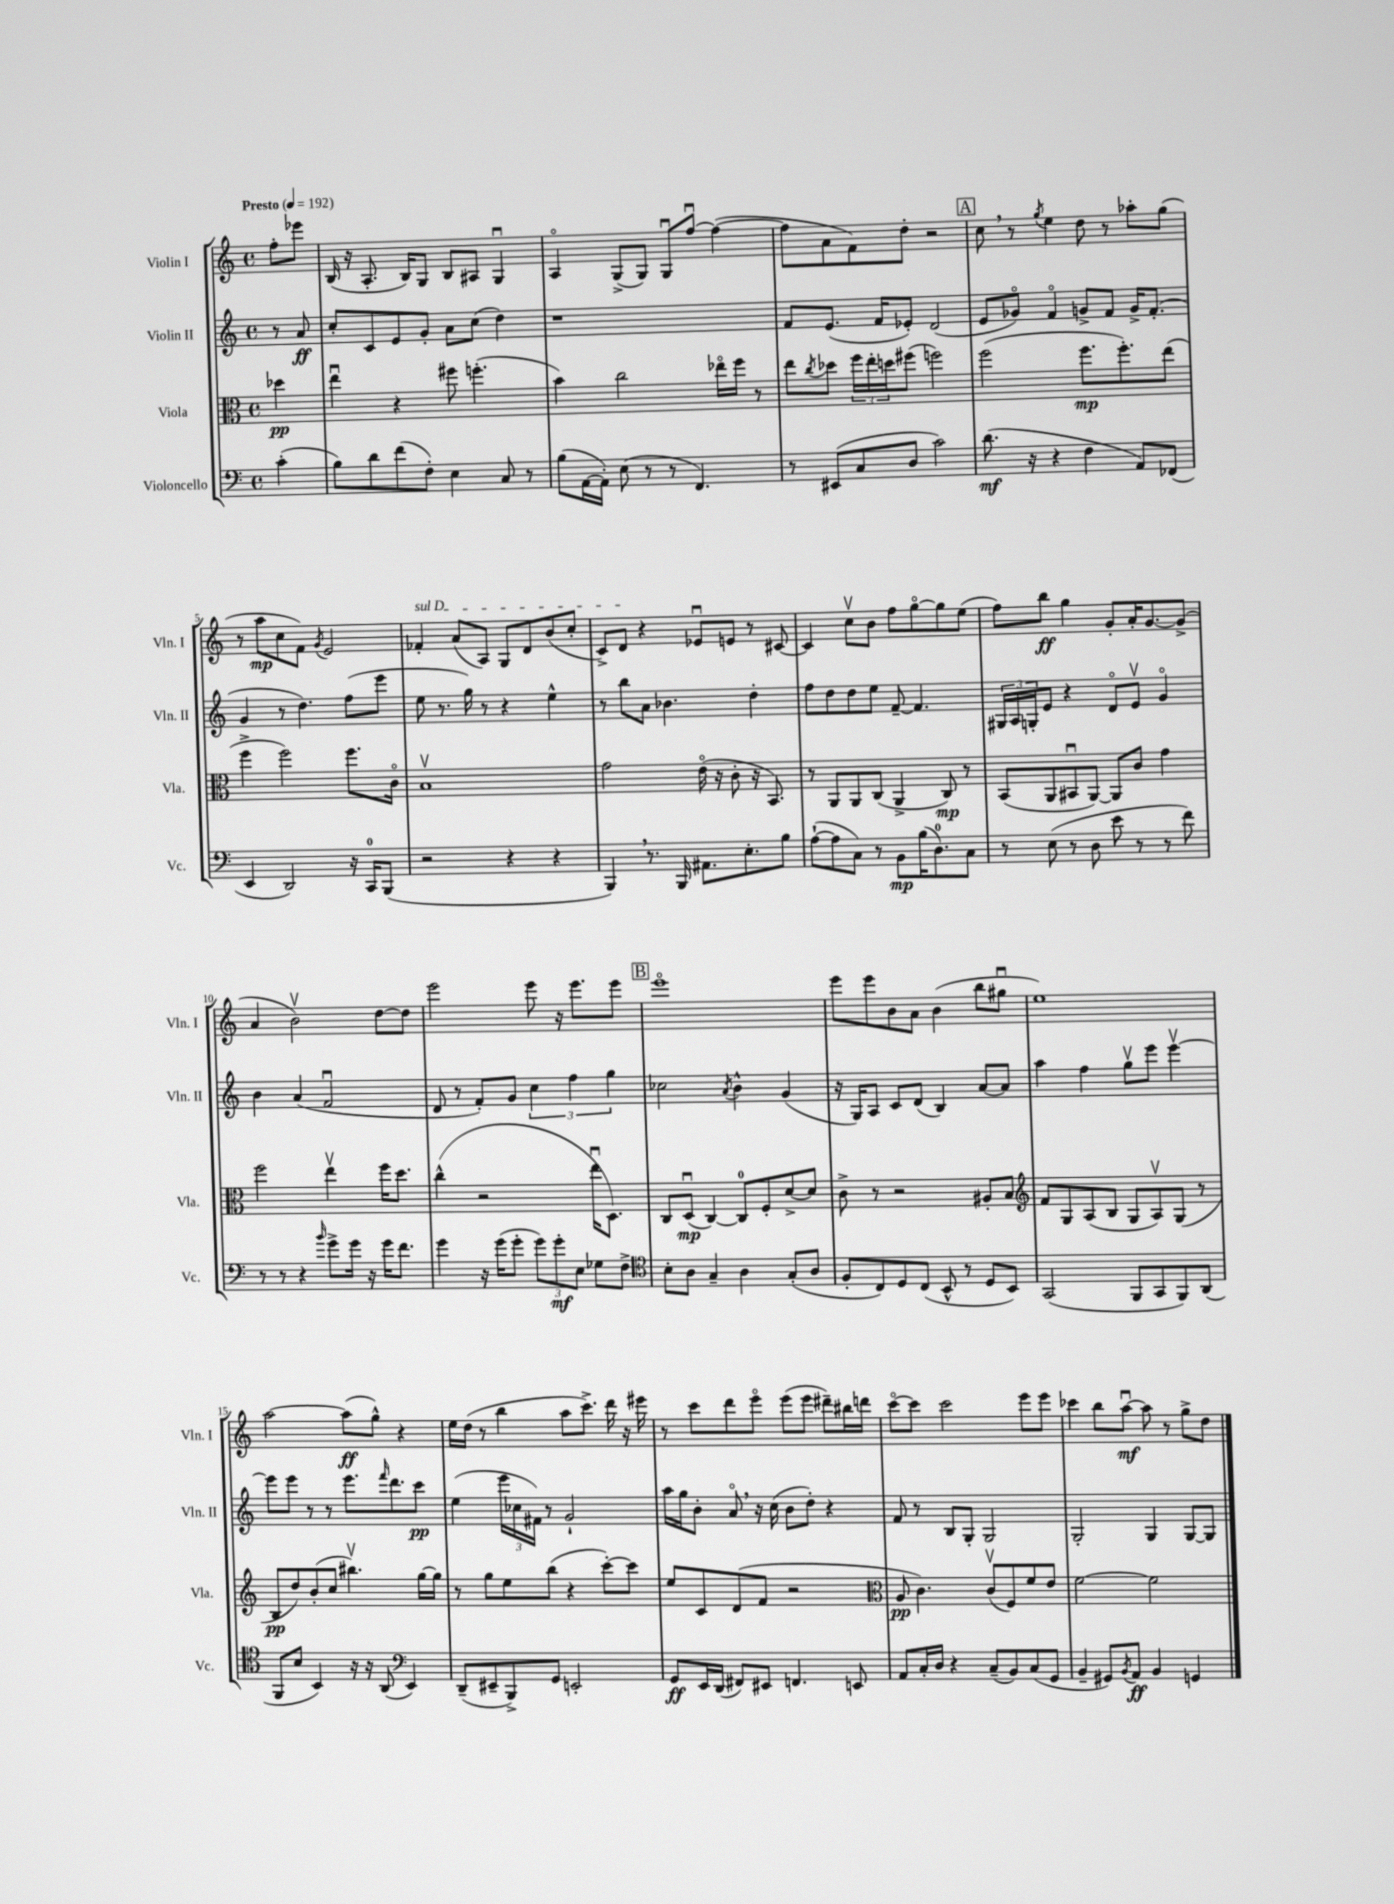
<<
\new StaffGroup <<
\new Staff = "s0" \with { instrumentName = "Violin I" shortInstrumentName = "Vln. I" } {
    \clef treble \key c \major \defaultTimeSignature \time 4/4 \partial 4 \tempo "Presto" 4 = 192
    f''8-. ees'''8 |
    b16( r16 a8.-. b16) g8 b8 ais8 g4\downbow |
    a4\flageolet g8->( g8) g8\downbow f''8~\downbow f''4~( |
    f''8 a'8 f'8) d''8-. r2 |
    \mark \markup { \box "A" } c''8 \breathe r8 \acciaccatura { g''8 } e''4 d''8 r8 aes''8-. g''8( |
    r8 a''8\mp c''8 f'8) \acciaccatura { g'8 } e'2 |
    \once \override TextSpanner.bound-details.left.text = \markup { \italic "sul D" } fes'4-.\startTextSpan a'8( a8) g8 d'8 b'8( c''8-. |
    c'8->) d'8\stopTextSpan r4 ees'8\downbow e'8 r8 cis'8~ |
    cis'4 c''8\upbow b'8 f''8 g''8~\flageolet g''8 e''8( |
    f''8) b''8\ff g''4 g'8-. a'16-. g'8.~ g'8->( |
    a'4 b'2\upbow) d''8~ d''8 |
    e'''2 e'''8 r16 e'''8. e'''8 |
    \mark \markup { \box "B" } e'''1\flageolet |
    e'''8 e'''8 b'8 a'8 b'4( b''8 gis''8\downbow |
    e''1) |
    a''2~ a''8\ff( g''8-^) r4 |
    e''16 d''16( r8 b''4 a''8 c'''8.->) d'''16 r16 eis'''16 |
    r8 c'''8 d'''8 e'''8\flageolet e'''8( e'''8 dis'''8--) bis''16 d'''16 |
    c'''8~\flageolet c'''8 c'''2 e'''8 e'''8 |
    ces'''4 b''8 a''8~\downbow\mf a''8 r8 g''8-> d''8 \bar "|." |
}
\new Staff = "s1" \with { instrumentName = "Violin II" shortInstrumentName = "Vln. II" } {
    \clef treble \key c \major \defaultTimeSignature \time 4/4 \partial 4
    r8 a'8\ff |
    c''8-. c'8 e'8 g'8-. a'8 c''8( d''4) |
    r1 |
    f'8 e'8.( f'16 ees'8-.) d'2( |
    \mark \markup { \box "A" } e'8 ges'8\flageolet) f'4\flageolet g'8-> f'8 g'16-> f'8.-.( |
    g'4 r8 d''4.) f''8( e'''8 |
    e''8 r8. g''16) r8 r4 e''4-^ |
    r8 b''8 a'8 bes'4. d''4-. |
    f''8 d''8 d''8 e''8 f'8~-- f'4. |
    \tuplet 3/2 { gis16 a16 g16-. } e'8 r4 d'8\flageolet e'8\upbow g'4\flageolet |
    b'4 a'4( f'2\downbow |
    d'8 r8 f'8-.) g'8 \tuplet 3/2 { c''4 f''4 g''4 } |
    \mark \markup { \box "B" } ces''2 \acciaccatura { a'8 } b'4-^ g'4( |
    r16 g16) a8 c'8 d'8( b4) a'8~ a'8 |
    a''4 f''4 g''8\upbow e'''8 e'''4~\upbow |
    e'''8 e'''8 r8 r8 e'''8. \grace { f'''16 } d'''8. c'''8\pp |
    e''4( \tuplet 3/2 { e'''16 ces''16 fis'16) } r8 g'2-! |
    a''16 g''16 b'8-. a'8\flageolet \breathe r16 c''16( b'8 d''8-.) r4 |
    f'8 r8 b8 g8-. g2 |
    g2-. g4 g8~ g8 \bar "|." |
}
\new Staff = "s2" \with { instrumentName = "Viola" shortInstrumentName = "Vla." } {
    \clef alto \key c \major \defaultTimeSignature \time 4/4 \partial 4
    des''4\pp |
    e''4\downbow r4 fis''8 f''4.-.( |
    b'4) c''2 ees''16\flageolet f''16 r8 |
    e''8 \acciaccatura { c''8 } des''8 \tuplet 3/2 { f''16 e''16-. d''16 } fis''8( f''2) |
    \mark \markup { \box "A" } f''2( f''8.\mp f''8.-.) e''8( |
    f''4-> f''2) f''8. c'16\flageolet |
    b1\upbow |
    g'2 e'16\flageolet( r16 c'8-. r16 b,8.) |
    r8 a,8 a,8 c8( a,4-> c8\mp) r8 |
    b,8( a,8 bis,8\downbow a,8~) a,8 c'8 g'4 |
    f''2 e''4\upbow f''16 d''8. |
    c''4-^( r2 e''16\downbow d8.) |
    \mark \markup { \box "B" } c8 d8\downbow\mp( c4~) c8-0 f8-. d'8~-> d'8 |
    c'8-> r8 r2 ais8-. b8 |
    \clef treble f'8 g8 a8( b8 g8 a8\upbow) g8( r8 |
    b8\pp d''8) b'8-.( c''8 bis''4.\upbow) g''16~ g''16 |
    r8 g''8 e''8 b''8( r4 c'''8~-.) c'''8 |
    e''8 c'8 d'8( f'8 r2 |
    \clef alto a8\pp c'4.) c'8\upbow( f8) f'8 e'8 |
    f'2~ f'2 \bar "|." |
}
\new Staff = "s3" \with { instrumentName = "Violoncello" shortInstrumentName = "Vc." } {
    \clef bass \key c \major \defaultTimeSignature \time 4/4 \partial 4
    c'4-.( |
    b8) d'8 f'8( f8-.) e4 c8 r8 |
    b8( a,16~ a,16-.) e8( r8 r8 f,4.) |
    r8 eis,8( c8 d8 c'2) |
    \mark \markup { \box "A" } d'8.\mf( r16 r4 f4 a,8) fes,8( |
    e,4 d,2) r16 c,16-0 b,,8( |
    r2 r4 r4 |
    b,,4) \breathe r8. b,,16 ais,8. e8.-. b8 |
    a8~-!( a8 c8) r8 b,8\mp b16( d8.-0) c8 |
    r8 e8( r8 d8 e'8 r8 r8 f'8) |
    r8 r8 r4 \grace { b'16 } g'8-> g'16 r16 g'16 f'8. |
    g'4 r16 g'16( g'8-. \tuplet 3/2 { g'8) g'8-.\mf e8 } ges8 f8-> |
    \mark \markup { \box "B" } \clef tenor b8-. a8 g4-- a4 g8-.( a8 |
    f8-. c8) d8 c8( b,8-^ r8 d8 b,8) |
    g,2( f,8 g,8 f,8) a,8( |
    f,8 b8 b,4) r16 r16 a,8( \clef bass e,4) |
    d,8--( eis,8-- b,,8->) g,8 e,2-. |
    g,8\ff e,16 d,16( fis,8) eis,8 f,4. e,8 |
    a,8 c16-. d16 r4 c8--( b,8) c8( g,8 |
    b,4-- gis,8) \acciaccatura { b,8 } a,8\ff b,4 g,4 \bar "|." |
}
>>
>>
